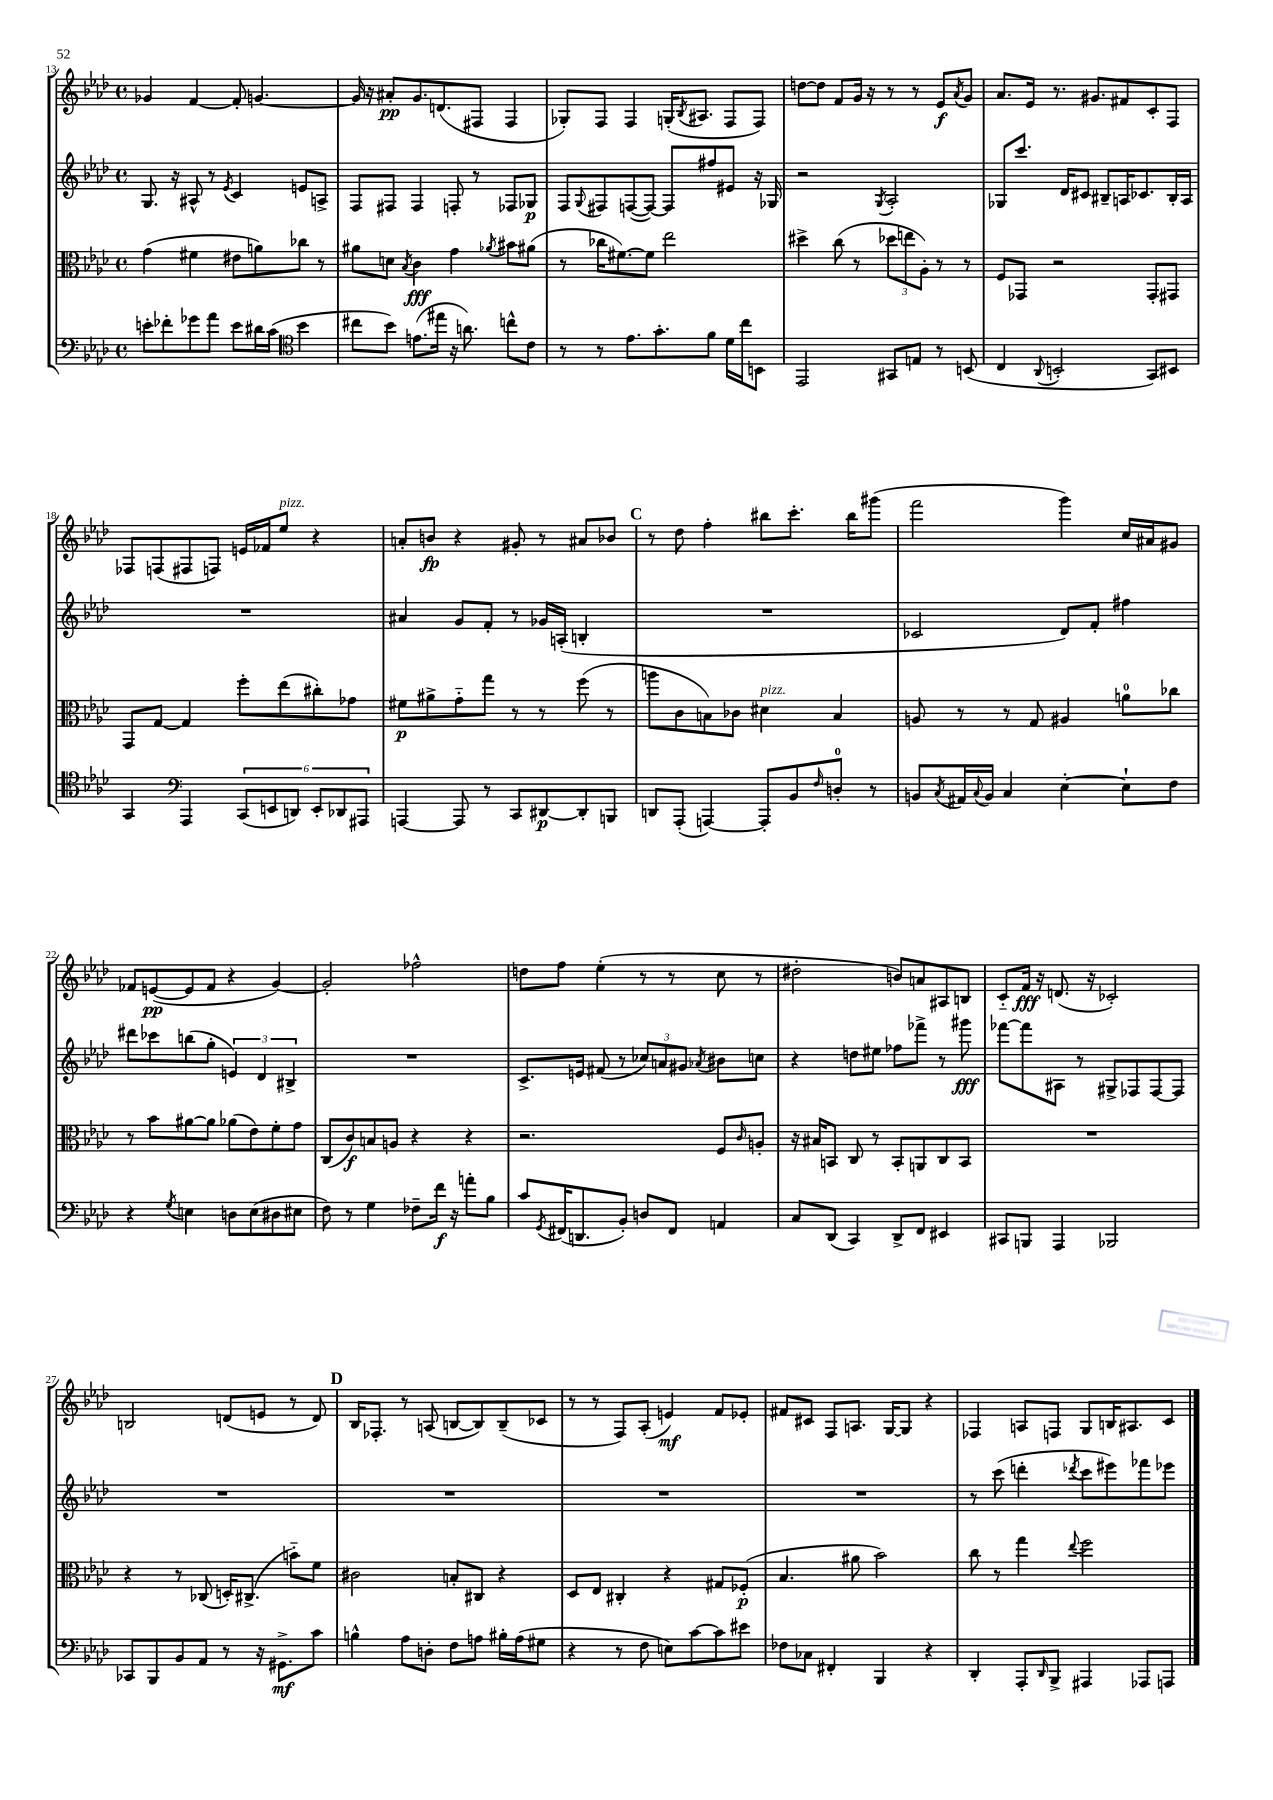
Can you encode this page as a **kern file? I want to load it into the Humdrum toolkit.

**kern	**dynam	**kern	**dynam	**kern	**dynam	**kern	**dynam
*part4	*part4	*part3	*part3	*part2	*part2	*part1	*part1
*staff4	*staff4	*staff3	*staff3	*staff2	*staff2	*staff1	*staff1
*clefF4	*	*clefC3	*	*clefG2	*	*clefG2	*
*k[b-e-a-d-]	*	*k[b-e-a-d-]	*	*k[b-e-a-d-]	*	*k[b-e-a-d-]	*
*M4/4	*	*M4/4	*	*M4/4	*	*M4/4	*
*met(c)	*	*met(c)	*	*met(c)	*	*met(c)	*
=13	=13	=13	=13	=13	=13	=13	=13
8en'\L	.	(4g\	.	8.G/	.	4g-X/	.
8f-X'\	.	.	.	.	.	.	.
.	.	.	.	16r	.	.	.
8g-X\	.	4f#X\	.	8A#X^^/	.	[4f/	.
8a-\J	.	.	.	8r	.	.	.
.	.	.	.	8qe-/	.	.	.
8e\L	.	8e#X\L	.	4c/	.	8f'/]	.
16d#X\L	.	8an\)	.	.	.	[4.gn/	.
(16c\JJ	.	.	.	.	.	.	.
*clefC4	*	*	*	*	*	*	*
4b-\	.	8cc-X\J	.	8en/L	.	.	.
.	.	8r	.	8An^/J	.	.	.
=14	=14	=14	=14	=14	=14	=14	=14
8cc#X\L	.	8a#X\L	.	8F/L	.	16g/]	.
.	.	.	.	.	.	16r	.
8b-\J)	.	8dn\J	.	8F#X/J	.	8a#X'/L	pp
.	.	8qB-/	.	.	.	.	.
(8.en\L	.	4c\	fff	4F#/	.	8.g/	.
16ee#X\Jk	.	.	.	.	.	(8.dn/	.
16r	.	4g\	.	8Fn'/	.	.	.
8.an\)	.	.	.	.	.	.	.
.	.	.	.	8r	.	8F#X/J	.
.	.	8qa-X/	.	.	.	.	.
8ccn^^\L	.	8b#X\L	.	8F-X/L	.	4F#/	.
8c\J	.	(8a#X\J	.	8G-X/J	p	.	.
=15	=15	=15	=15	=15	=15	=15	=15
8r	.	8r	.	8F/L	.	8G-X'/L)	.
.	.	.	.	8qqG/	.	.	.
8r	.	16cc-X\KL	.	8F#X/	.	8F/J	.
.	.	[8.f#X\)	.	.	.	.	.
8.e-\L	.	.	.	([8Fn/	.	4F/	.
.	.	8f#\J]	.	8F/J_)	.	.	.
8.g'\	.	.	.	.	.	.	.
.	.	2ee-\	.	8F/L]	.	(16Gn'/KL	.
.	.	.	.	.	.	8qB-/	.
.	.	.	.	.	.	8.A#X/J	.
8f\J	.	.	.	8ff#X/	.	.	.
16d-\LL	.	.	.	8e#X/J	.	8F/L	.
16cc\J	.	.	.	.	.	.	.
8BBn\J	.	.	.	16r	.	8F/J)	.
.	.	.	.	16G-X/	.	.	.
=16	=16	=16	=16	=16	=16	=16	=16
2EE-/	.	4dd#X^\	.	2r	.	[8ddn\L	.
.	.	.	.	.	.	8dd\J]	.
.	.	(8cc\	.	.	.	8f/L	.
.	.	8r	.	.	.	16g/Jk	.
.	.	.	.	.	.	16r	.
.	.	.	.	8qG/	.	.	.
8GG#X/L	.	12dd-X\L	.	2A-'/	.	8r	.
.	.	12een\	.	.	.	.	.
8En/J	.	.	.	.	.	8r	.
.	.	12A-'\J)	.	.	.	.	.
8r	.	8r	.	.	.	8e-/L	f
.	.	.	.	.	.	8qa-/	.
(8BBn/	.	8r	.	.	.	8g/J	.
=17	=17	=17	=17	=17	=17	=17	=17
4C/	.	8F/L	.	8G-X/L	.	8.a-/L	.
.	.	8GG-X/J	.	8.ccc/J	.	.	.
.	.	.	.	.	.	16e-/Jk	.
8qqAA-/	.	.	.	.	.	.	.
2BBn'/	.	2r	.	.	.	8.r	.
.	.	.	.	16d-/KL	.	.	.
.	.	.	.	8c#X/J	.	.	.
.	.	.	.	.	.	8.g#X/L	.
.	.	.	.	8B#X~/L	.	.	.
.	.	.	.	16An/K	.	8f#X/	.
.	.	.	.	8.c-X/	.	.	.
8GG/L)	.	8GG-'/L	.	.	.	8c'/	.
8BB#X/J	.	8GG#X/J	.	16B#'/L	.	8F/J	.
.	.	.	.	16A/JJ	.	.	.
!!LO:LB:g=z
=18	=18	=18	=18	=18	=18	=18	=18
4GG/	.	8GG/L	.	1r	.	8F-X/L	.
.	.	[8G/J	.	.	.	(8Fn/	.
*clefF4	*	*	*	*	*	*	*
4AAA-/	.	4G/]	.	.	.	8F#X/	.
.	.	.	.	.	.	8Fn/J)	.
(12CC/L	.	8ff'\L	.	.	.	16en/LL	.
.	.	.	.	.	.	16f-X/J	.
12EEn/	.	.	.	.	.	.	.
!	!	!	!	!	!	!LO:TX:a:i:t=pizz.	!
.	.	(8ee-\	.	.	.	8ee-/J	.
12DDn/J)	.	.	.	.	.	.	.
12EE'/L	.	8cc#X'\)	.	.	.	4r	.
12DD-X/	.	.	.	.	.	.	.
.	.	8g-X\J	.	.	.	.	.
12AAA#X/J	.	.	.	.	.	.	.
=19	=19	=19	=19	=19	=19	=19	=19
[4AAAn/	.	8f#X\L	p	4a#X/	.	8an'/L	.
.	.	8a#X^\	.	.	.	8bn/J	fp
8AAA/]	.	8g\	.	8g/L	.	4r	.
8r	.	8gg\J	.	8f'/J	.	.	.
8CC/L	.	8r	.	8r	.	8g#X'/	.
[8DD#X/	p	8r	.	16g-X/LL	.	8r	.
.	.	.	.	(16An'/JJ	.	.	.
8DD#'/]	.	(8ff\	.	4Bn'/	.	8a#X/L	.
8BBBn/J	.	8r	.	.	.	8b-X/J	.
!!LO:REH:place=s1:t=C
=20	=20	=20	=20	=20	=20	=20	=20
8DDn/L	.	8aan\L	.	1r	.	8r	.
(8AAA-'/J	.	8c\	.	.	.	8dd-\	.
[4AAAn/)	.	8Bn\)	.	.	.	4ff'\	.
.	.	8c-X\J	.	.	.	.	.
!	!	!LO:TX:a:i:t=pizz.	!	!	!	!	!
8AAA'/L]	.	4d#X\	.	.	.	8bb#X\L	.
8BB-/	.	.	.	.	.	8.ccc'\J	.
16qqF/	.	.	.	.	.	.	.
8Dn'/J	.	4B/	.	.	.	.	.
.	.	.	.	.	.	16bb#\KL	.
8r	.	.	.	.	.	(8ggg#X\J	.
=21	=21	=21	=21	=21	=21	=21	=21
8BBn/L	.	8An/	.	2c-X/	.	2fff\	.
8qC/	.	.	.	.	.	.	.
16AA#X/L	.	8r	.	.	.	.	.
8qqC/	.	.	.	.	.	.	.
16BB/JJ	.	.	.	.	.	.	.
4C/	.	8r	.	.	.	.	.
.	.	8G/	.	.	.	.	.
[4E-'\	.	4A#X/	.	8d-/L)	.	4ggg\)	.
.	.	.	.	8f'/J	.	.	.
8E-`\L]	.	8an\L	.	4ff#X\	.	16cc/LL	.
.	.	.	.	.	.	16a#X/J	.
8F\J	.	8cc-X\J	.	.	.	8g#X/J	.
!!LO:LB:g=z
=22	=22	=22	=22	=22	=22	=22	=22
4r	.	8r	.	8ddd#X\L	.	8f-X/L	.
.	.	8b-\L	.	8ccc-X\	.	([8en/	pp
8qG/	.	.	.	.	.	.	.
4En\	.	[8a#X\	.	(8bbn\	.	8e/]	.
.	.	8a#\J]	.	8gg'\J	.	8f-/J	.
8Dn\L	.	(8a-X\L	.	6en/)	.	4r	.
(8E\	.	8e-\)	.	.	.	.	.
.	.	.	.	6d-/	.	.	.
8D#X\	.	8f'\	.	.	.	[4g/)	.
.	.	.	.	6B#X^/	.	.	.
8E#X\J	.	8g\J	.	.	.	.	.
=23	=23	=23	=23	=23	=23	=23	=23
8F\)	.	(8C/L	.	1r	.	2g'/]	.
8r	.	8c/)	f	.	.	.	.
4G\	.	8Bn/	.	.	.	.	.
.	.	8An/J	.	.	.	.	.
8F-X~\L	.	4r	.	.	.	2ff-X^^\	.
16f\Jk	f	.	.	.	.	.	.
16r	.	.	.	.	.	.	.
8an'\L	.	4r	.	.	.	.	.
8B-\J	.	.	.	.	.	.	.
=24	=24	=24	=24	=24	=24	=24	=24
8c/L	.	2.r	.	8.c^/L	.	8ddn\L	.
8qGG/	.	.	.	.	.	.	.
(16FF#X/K	.	.	.	.	.	8ff\J	.
8.DDn/	.	.	.	16en/Jk	.	.	.
.	.	.	.	(8f#X/	.	(4ee-'\	.
8BB-'/J)	.	.	.	8r	.	.	.
8Dn/L	.	.	.	12cc-X/L)	.	8r	.
.	.	.	.	12an/	.	.	.
8FF#/J	.	.	.	.	.	8r	.
.	.	.	.	12g#X/J	.	.	.
.	.	.	.	8qa-X/	.	.	.
4AAn/	.	8F/L	.	8b#X\L	.	8cc\	.
.	.	16qqc/	.	.	.	.	.
.	.	8An'/J	.	8ccn\J	.	8r	.
=25	=25	=25	=25	=25	=25	=25	=25
8C/L	.	16r	.	4r	.	2dd#X'\	.
.	.	16B#X/KL	.	.	.	.	.
(8DD-/J	.	8BBn/J	.	.	.	.	.
4CC/)	.	8C/	.	8ddn\L	.	.	.
.	.	8r	.	8ee#X\J	.	.	.
8DD-^/L	.	8BB'/L	.	8ff-X\L	.	8bn/L)	.
8FF/J	.	8AAn/	.	8fff-X^\J	.	8an/	.
4EE#X/	.	8C/	.	8r	.	8A#X/	.
.	.	8BB/J	.	8ggg#X\	fff	8Bn/J	.
=26	=26	=26	=26	=26	=26	=26	=26
8CC#X/L	.	1r	.	[8fff-X\L	.	8c/L	.
8BBBn/J	.	.	.	8fff-\]	.	16f/Jk	fff
.	.	.	.	.	.	16r	.
4AAA-/	.	.	.	8A#X\J	.	(8.dn/	.
.	.	.	.	8r	.	.	.
.	.	.	.	.	.	16r	.
2BBB-X/	.	.	.	8G#X^/L	.	2c-X'/)	.
.	.	.	.	8F-X/	.	.	.
.	.	.	.	[8F-/	.	.	.
.	.	.	.	8F-/J]	.	.	.
!!LO:LB:g=z
=27	=27	=27	=27	=27	=27	=27	=27
8CC-X/L	.	4r	.	1r	.	2Bn/	.
8BBB-/	.	.	.	.	.	.	.
8BB-/	.	8r	.	.	.	.	.
8AA-/J	.	(8C-X/	.	.	.	.	.
8r	.	16Dn'/KL)	.	.	.	(8dn/L	.
.	.	(8.C#X^/J	.	.	.	.	.
16r	.	.	.	.	.	8en/J	.
8.GG#X^\L	mf	.	.	.	.	.	.
.	.	8bn\L)	.	.	.	8r	.
8c\J	.	8f\J	.	.	.	8d/)	.
!!LO:REH:place=s1:t=D
=28	=28	=28	=28	=28	=28	=28	=28
4Bn^^\	.	2c#X\	.	1r	.	16B-/KL	.
.	.	.	.	.	.	8.F-X'/J	.
8A-\L	.	.	.	.	.	8r	.
8Dn'\J	.	.	.	.	.	(8An/	.
8F\L	.	8Bn'/L	.	.	.	[8Bn/L	.
8An\J	.	8C#X/J	.	.	.	8B/])	.
16B#X'\LL	.	4r	.	.	.	(8B~/	.
(16A\J	.	.	.	.	.	.	.
8G#X\J	.	.	.	.	.	8c-X/J	.
=29	=29	=29	=29	=29	=29	=29	=29
4r	.	8D-/L	.	1r	.	8r	.
.	.	8E-/J	.	.	.	8r	.
8r	.	4C#X'/	.	.	.	8F/L)	.
8F\	.	.	.	.	.	(8A-'/J	.
8En\L)	.	4r	.	.	.	4en/)	mf
[8c\	.	.	.	.	.	.	.
8c\]	.	8G#X/L	.	.	.	8f/L	.
8e#X\J	.	(8F-X'/J	p	.	.	8e-X'/J	.
=30	=30	=30	=30	=30	=30	=30	=30
8F-X\L	.	4.B-/	.	1r	.	8f#X/L	.
8C-X\J	.	.	.	.	.	8c#X/J	.
4FF#X'/	.	.	.	.	.	8F/L	.
.	.	8a#X\	.	.	.	8.An/J	.
4BBB-/	.	2b-\)	.	.	.	.	.
.	.	.	.	.	.	[16G/KL	.
.	.	.	.	.	.	8G/J]	.
4r	.	.	.	.	.	4r	.
=31	=31	=31	=31	=31	=31	=31	=31
4DD-'/	.	8cc\	.	8r	.	4F-X/	.
.	.	8r	.	(8ccc\	.	.	.
8AAA-'/L	.	4gg\	.	4dddn'\	.	8An/L	.
16qqDD-/	.	.	.	.	.	.	.
8BBB-^/J	.	.	.	.	.	8Fn/J	.
.	.	8qqee-/	.	8qddd-X/	.	.	.
4AAA#X/	.	2ff\	.	8ccc\L	.	8G/L	.
.	.	.	.	8eee#X\)	.	16Bn/K	.
.	.	.	.	.	.	8.A#X/	.
8AAA-X/L	.	.	.	8fff-X\	.	.	.
8AAAn/J	.	.	.	8eee-X\J	.	8c/J	.
==	==	==	==	==	==	==	==
*-	*-	*-	*-	*-	*-	*-	*-
